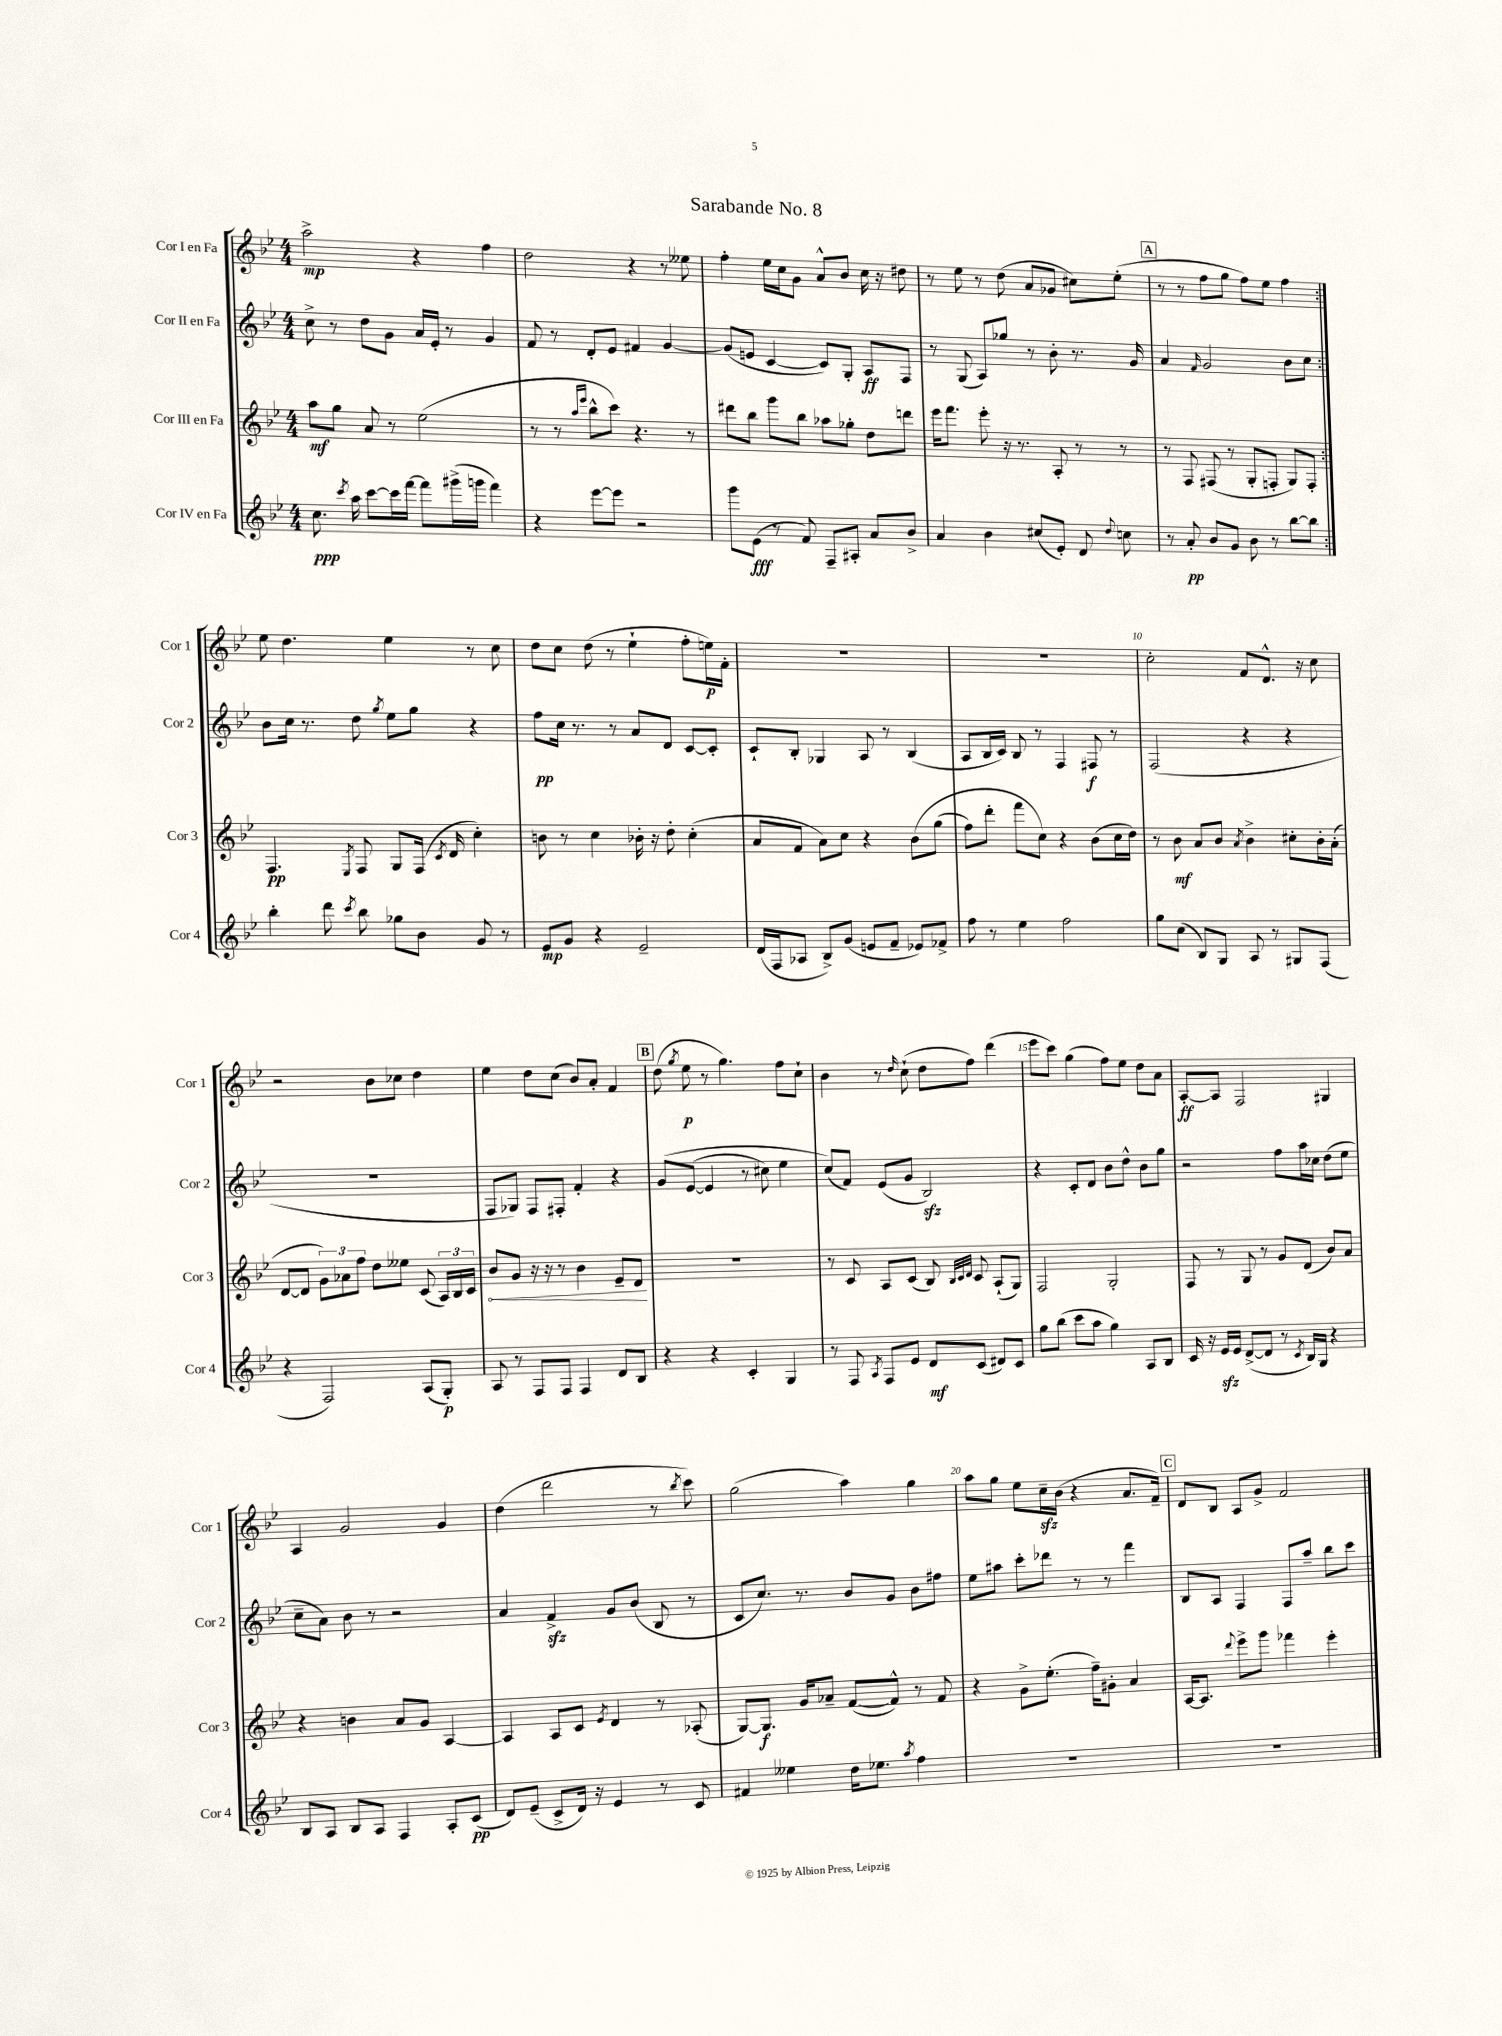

**kern	**kern	**kern	**kern
*staff4	*staff3	*staff2	*staff1
*clefG2	*clefG2	*clefG2	*clefG2
*k[b-e-]	*k[b-e-]	*k[b-e-]	*k[b-e-]
*M4/4	*M4/4	*M4/4	*M4/4
8.cc	8aa	8cc^	2aa^
.	8gg	8r	.
8qccc	.	.	.
16aa	.	.	.
[8ccc	8a	8dd	.
16ccc]	8r	8g	.
[16fff	.	.	.
8fff]	(2ee-	16a	4r
.	.	16e-'	.
(16ggg#^	.	8r	.
16ggg	.	.	.
4fff)	.	4g	4ff
=	=	=	=
4r	8r	8f	2dd
.	8r	8r	.
.	16qqaa	.	.
.	16qqeee-	.	.
[8eee-	8bb-^^	8d'	.
8eee-]	8ccc)	8e-	.
2r	4.r	4f#	4r
.	.	[4g	8r
.	8r	.	8ee--
=	=	=	=
8ggg	8ddd#	(8g]	4ff'
(8e-	8bb-	8e	.
8r	8ggg	[4c	16ee-
.	.	.	16cc
8f)	8bb-	.	8g
8F~	8aa-	8c])	8a^^
8A#'	8gg-'	8G'	8b-
8a	8dd	8A	16cc
.	.	.	16r
8b-^	8ddd	8F	8dd#
=	=	=	=
4a	16eee-	8r	8r
.	8.fff	.	.
.	.	(8G	8ee-
4b-	8eee-'	8A)	8r
.	16r	8gg-	(8dd
.	8.r	.	.
(8cc#	.	8r	8a
8e-')	8A'	8b-'	8g-
8d	8r	8.r	8cc#)
8qqdd	.	.	.
8cc	8r	.	(8ee-'
.	.	16g	.
=	=	=	=
8r	8r	4a	8r
8a'	8F	.	8r
.	.	16qqf	.
8b-	(8F#	2g	8ff
8g	8r	.	8gg
8b-	8G'	.	8ff)
8r	8F'	.	8ee-
[8bb-	8G)	8b-	4ff
8bb-]	8F'	8cc	.
=:|!	=:|!	=:|!	=:|!
4bb-'	4.F	8b-	8ee-
.	.	16cc	4.dd
.	.	8.r	.
8ddd	.	.	.
8qccc	8qE-	.	.
8bb-	8F	8dd	.
.	.	8qgg	.
8gg-	8G	8ee-	4ee-
8b-	(16F	8gg	.
.	8qc	.	.
.	16d	.	.
8g	4cc')	4r	8r
8r	.	.	8cc
=	=	=	=
8e-	8b	8ff	8dd
8g	8r	16cc	8cc
.	.	8.r	.
4r	4cc	.	(8dd
.	.	8r	8r
2e-~	16b-'	8a	4ee-`
.	16r	.	.
.	8dd'	8d	.
.	(4cc'	[8c	8ff'
.	.	8c']	16ee)
.	.	.	16f'
=	=	=	=
(16d	8a	8c`	1r
16F	.	.	.
8A-	8f	8B-'	.
8B-^)	8a)	4G-	.
(8g	8cc	.	.
8e	4r	8A	.
8f~	.	8r	.
8e-)	&(8b-	(4B-	.
8f-^	(8gg	.	.
=	=	=	=
8ff	8ff)	8A	1r
8r	8ddd'	16B-	.
.	.	16c)	.
4ee-	8fff	8B-	.
.	8cc&)	8r	.
2ff	4r	4F	.
.	(8b-	8F#	.
.	16cc	8r	.
.	16dd)	.	.
=	=	=	=
8gg	8r	(2F	2cc'
(8cc	8b-	.	.
8B-)	8a	.	.
8G	8b-	.	.
.	8qa	.	.
8A	4b-^	4r	8f
8r	.	.	8.d^^
8G#	8cc#'	4r	.
.	.	.	16r
(8F	16b-'	.	8cc
.	(16a'	.	.
=	=	=	=
4r	[8d	1r	2r
.	8d]	.	.
2F)	12g)	.	.
.	12a-	.	.
.	12ff	.	.
.	8dd	.	8b-
.	8ee--	.	8cc-
(8A	(8c	.	4dd
8G')	24A)	.	.
.	24B-	.	.
.	24c	.	.
=	=	=	=
8A	8b-	8F	4ee-
8r	8g	8G-)	.
8F	16r	8F	8dd
.	16r	.	.
8F	8r	8F#'	(8cc
4F	4b-	4f'	8b-)
.	.	.	8a'
8d	8e-~	4r	4f
8B-	8d	.	.
=	=	=	=
4r	1r	&(8g	(8dd
.	.	.	8qgg
.	.	([8e-	8ee-
4r	.	4e-]	8r
.	.	.	4.gg)
4c'	.	8r	.
.	.	8cc#)	.
4G	.	4ee-	8ff
.	.	.	8cc`
=	=	=	=
8r	8r	(8cc&)	4b-
8F	8c	8f)	.
8qA	.	.	.
8F	8A	(8e-	8r
.	.	.	16qqdd
8e-	(8c	8g	(8cc`
8d	8B-)	2B-)	8dd
.	32qqB-	.	.
.	32qqc	.	.
.	32qqd	.	.
(8c	8c	.	8ff)
8d#)	(8A`	.	(4ddd
8c	8G)	.	.
=	=	=	=
8gg	2F	4r	8eee-
(8bb-	.	.	8ccc)
8ccc	.	8c'	(4gg
8aa	.	8d	.
4gg)	2G'	8b-	8ff)
.	.	8dd^^	8ee-
8A	.	8b-	8dd
8B-	.	8gg	8a
=	=	=	=
16c	8F	2r	[8A'
16r	.	.	.
16e-	8r	.	8A]
16e-	.	.	.
([8d^	8G	.	2F
8d]	8r	.	.
8r	8g	8ff	.
8qc	.	.	.
16B-)	(8d	16aa	.
16G	.	16cc-	.
4r	8b-)	(8dd	4G#
.	8a	8ee-	.
=	=	=	=
8B-	4r	8cc~	4A
8A	.	8a)	.
8B-	4b	8b-	2g
8A	.	8r	.
4F	8a	2r	.
.	8g	.	.
8A'	[4A	.	4g
(8c	.	.	.
=	=	=	=
8d)	4A]	4a	(4dd
(8e-~	.	.	.
8c^	8A	4f^	2ddd
16d)	8c	.	.
16r	.	.	.
.	8qe-	.	.
4e-	4d	8g	.
.	.	(8b-	.
8r	8r	8B-	8r
.	.	.	8qbb-
8c	(8A-'	8r	8ccc)
=	=	=	=
4f#	[8G)	8c	(2gg
.	8.G]	8.cc)	.
4ee--	.	.	.
.	16g	8.r	.
.	8a-~	.	.
16dd	([8f	8b-	4aa)
8.ee-	.	.	.
.	8f^^])	8g	.
8qaa	.	.	.
4ff	8r	8b-	4gg
.	8f	8ff#	.
=	=	=	=
1r	4r	8ee-	8aa
.	.	8aa#	8gg
.	8g^	8ccc'	8ee-
.	(8.ee-'	8ddd-	16cc~
.	.	.	(16b-
.	.	8r	4r
.	16ff~)	.	.
.	8g#'	8r	.
.	4a	4fff	8.a
.	.	.	16f~)
=	=	=	=
1r	[16A	8B-	8d
.	8.A]	.	.
.	.	8A	8B-
.	8qqddd	.	.
.	8eee-^	4F	8A
.	8ggg	.	8g^
.	4fff-	8F	2f
.	.	8aa~	.
.	4eee-'	8bb-	.
.	.	8ccc	.
==	==	==	==
*-	*-	*-	*-
